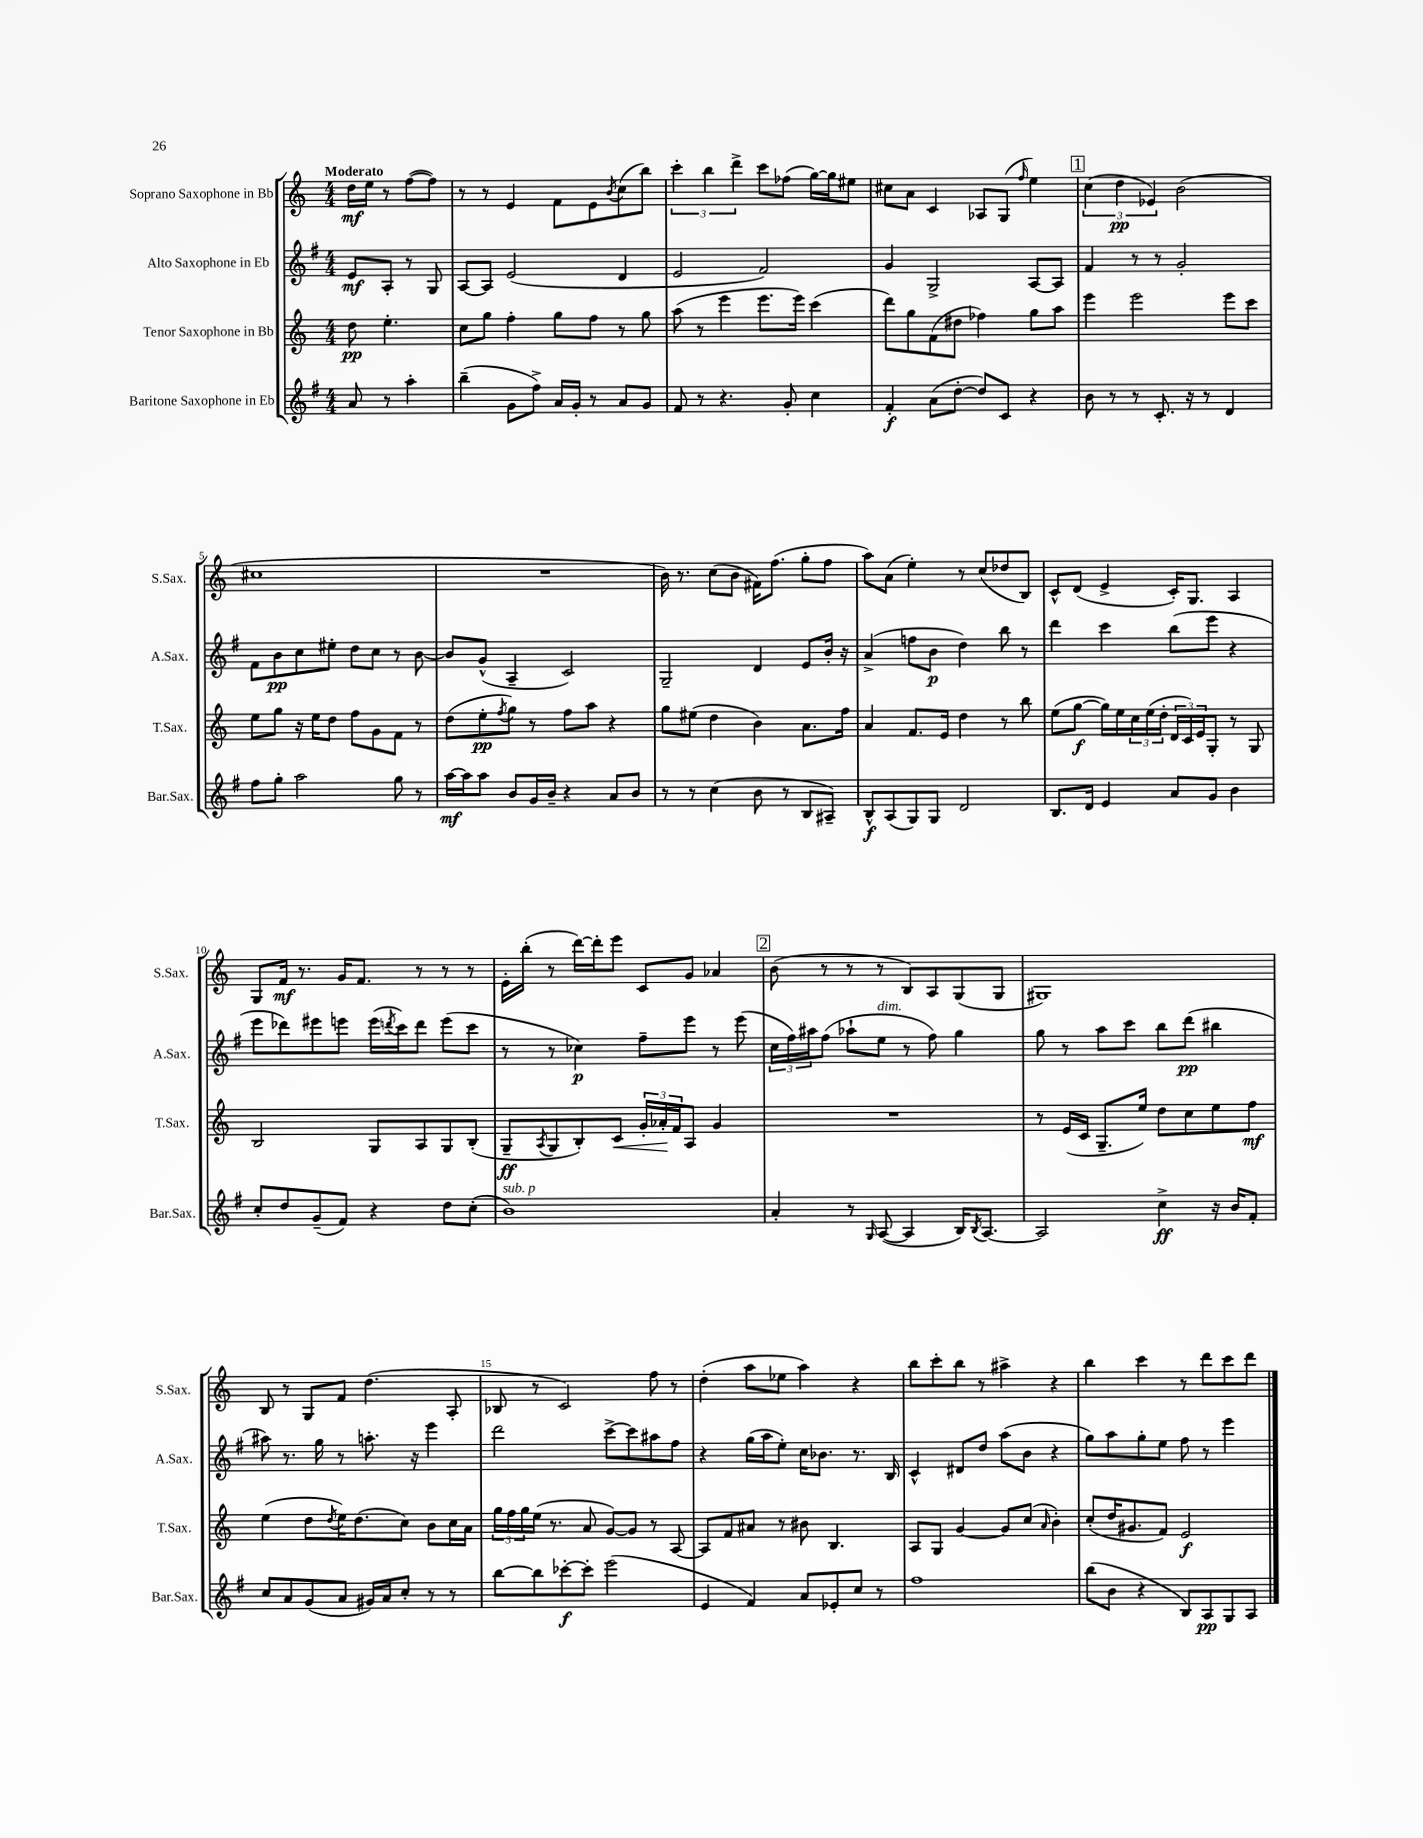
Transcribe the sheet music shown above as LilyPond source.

<<
\new StaffGroup <<
\new Staff = "s0" \with { instrumentName = "Soprano Saxophone in Bb" shortInstrumentName = "S.Sax." } {
    \clef treble \key c \major \numericTimeSignature \time 4/4 \partial 2 \tempo "Moderato"
    d''16\mf e''16 r8 f''8~( f''8) |
    r8 r8 e'4 f'8 e'8 \acciaccatura { b'8 } c''8( b''8) |
    \tuplet 3/2 { c'''4-. b''4 d'''4-> } c'''8 fes''8( g''16~) g''16 eis''8 |
    cis''8 a'8 c'4 aes8 g8( \grace { f''16 } e''4) |
    \mark \markup { \box "1" } \tuplet 3/2 { c''4( d''4\pp ees'4) } b'2( |
    cis''1 |
    R1 |
    b'16) r8. c''8( b'8 fis'16) f''8.( g''8-. f''8 |
    a''8) a'8( e''4-.) r8 c''8( des''8 b8) |
    c'8-^ d'8( e'4-> c'16-.) g8. a4 |
    g8 f'16\mf r8. g'16 f'8. r8 r8 r8 |
    e'16-. b''16-.( r8 d'''16~) d'''16-. e'''8 c'8 g'8 aes'4 |
    \mark \markup { \box "2" } b'8( r8 r8 r8 b8) a8 g8( g8 |
    gis1) |
    b8 r8 g8 f'8 d''4.( a8-. |
    bes8 r8 c'2) f''8 r8 |
    d''4-.( a''8 ees''8 a''4) r4 |
    b''8 c'''8-. b''8 r8 ais''4-> r4 |
    b''4 c'''4 r8 d'''8 c'''8 d'''8 \bar "|." |
}
\new Staff = "s1" \with { instrumentName = "Alto Saxophone in Eb" shortInstrumentName = "A.Sax." } {
    \clef treble \key g \major \numericTimeSignature \time 4/4 \partial 2
    e'8\mf a8-. r8 g8 |
    a8~ a8 e'2( d'4 |
    e'2 fis'2) |
    g'4 g2-> a8~ a8 |
    \mark \markup { \box "1" } fis'4 r8 r8 g'2-. |
    fis'8 b'8\pp c''8 eis''8-. d''8 c''8 r8 b'8~ |
    b'8 g'8-^( a4-- c'2) |
    g2-- d'4 e'8 b'16-. r16 |
    a'4->( f''8 b'8\p d''4) b''8 r8 |
    d'''4 c'''4 b''8( e'''8 r4 |
    e'''8 des'''8) eis'''8 e'''8 e'''16( \acciaccatura { d'''8 } c'''16) d'''8 e'''8( c'''8 |
    r8 r8 ces''4\p) fis''8-- e'''8 r8 e'''8( |
    \mark \markup { \box "2" } \tuplet 3/2 { c''16 fis''16) ais''16 } fis''8( aes''8-! e''8^\markup { \italic "dim." } r8 fis''8) g''4 |
    g''8 r8 a''8 c'''8 b''8 d'''8\pp( bis''4 |
    ais''8) r8. g''16 r8 a''8.-. r16 e'''4 |
    d'''2 c'''8~-> c'''8 ais''8 fis''8 |
    r4 g''16( a''16 e''8-.) c''16 bes'8. r8. b16 |
    c'4-^ dis'8 d''8 a''8( b'8 r4 |
    g''8) a''8 g''8-. e''8 fis''8 r8 e'''4 \bar "|." |
}
\new Staff = "s2" \with { instrumentName = "Tenor Saxophone in Bb" shortInstrumentName = "T.Sax." } {
    \clef treble \key c \major \numericTimeSignature \time 4/4 \partial 2
    d''8\pp e''4.-. |
    c''8 g''8 f''4-. g''8 f''8 r8 g''8 |
    a''8( r8 e'''4 e'''8. e'''16) c'''4( |
    d'''8) g''8 f'8( dis''8 fes''4) g''8 a''8 |
    \mark \markup { \box "1" } e'''4 e'''2 e'''8 c'''8 |
    e''8 g''8 r16 e''16 d''8 f''8 g'8 f'8 r8 |
    d''8( e''8-.\pp \acciaccatura { f''8 } g''8) r8 f''8 a''8 r4 |
    g''8 eis''8( d''4 b'4) a'8. f''16 |
    a'4 f'8. e'16 d''4 r8 b''8 |
    e''8( g''8~\f g''16) e''16 \tuplet 3/2 { c''16 e''16( d''16-. } \tuplet 3/2 { d'16 c'16) e'16 } g8-. r8 g8 |
    b2 g8 a8 g8 b8-.( |
    g8--\ff \acciaccatura { a8 } g8 b8-.) c'8\< \tuplet 3/2 { g'16-. aes'16-.\! f'16 } a8 g'4 |
    \mark \markup { \box "2" } R1 |
    r8 e'16( c'16 g8.-- e''16) d''8 c''8 e''8 f''8\mf |
    e''4( d''8 \acciaccatura { d''8 } e''16) d''8.( c''8) b'8 c''16 a'16 |
    \tuplet 3/2 { g''16 f''16 g''16 } e''16( r8. a'8 g'8~) g'8 r8 a8~ |
    a8 f'8 ais'8 r8 bis'8 b4. |
    a8 g8 g'4~ g'8 c''8( \grace { a'16 } b'4-.) |
    c''8-.( d''16 gis'8. f'8) e'2\f \bar "|." |
}
\new Staff = "s3" \with { instrumentName = "Baritone Saxophone in Eb" shortInstrumentName = "Bar.Sax." } {
    \clef treble \key g \major \numericTimeSignature \time 4/4 \partial 2
    a'8 r8 a''4-. |
    b''4--( g'8 fis''8->) a'16 g'16-. r8 a'8 g'8 |
    fis'8 r8 r4. g'8-. c''4 |
    fis'4-.\f a'8( d''8~-. d''8) c'8 r4 |
    \mark \markup { \box "1" } b'8 r8 r8 c'8.-. r16 r8 d'4 |
    fis''8 g''8-. a''2 g''8 r8 |
    a''16~\mf a''16 a''8 b'8 g'16 b'16-- r4 a'8 b'8 |
    r8 r8 c''4( b'8 r8 b8 ais8--) |
    b8-^\f a8( g8) g8 d'2 |
    b8. d'16 e'4 a'8 g'8 b'4 |
    c''8-. d''8 g'8--( fis'8) r4 d''8 c''8-.( |
    b'1^\markup { \italic "sub. p" }) |
    \mark \markup { \box "2" } a'4-. r8 \grace { g16 } a8~( a4 b16) \acciaccatura { b8 } a8.~ |
    a2 c''4->\ff r16 b'16 fis'8-. |
    c''8 a'8 g'8( a'8 gis'16) a'16 c''8-. r8 r8 |
    b''8~ b''8 ces'''8~-.\f ces'''8-. e'''2( |
    e'4 fis'4) a'8 ees'8-. c''8 r8 |
    fis''1 |
    b''8( b'8 r4 b8) a8\pp g8 a8 \bar "|." |
}
>>
>>
\layout { \context { \Score \override BarNumber.break-visibility = ##(#f #t #t) barNumberVisibility = #(every-nth-bar-number-visible 5) } }
